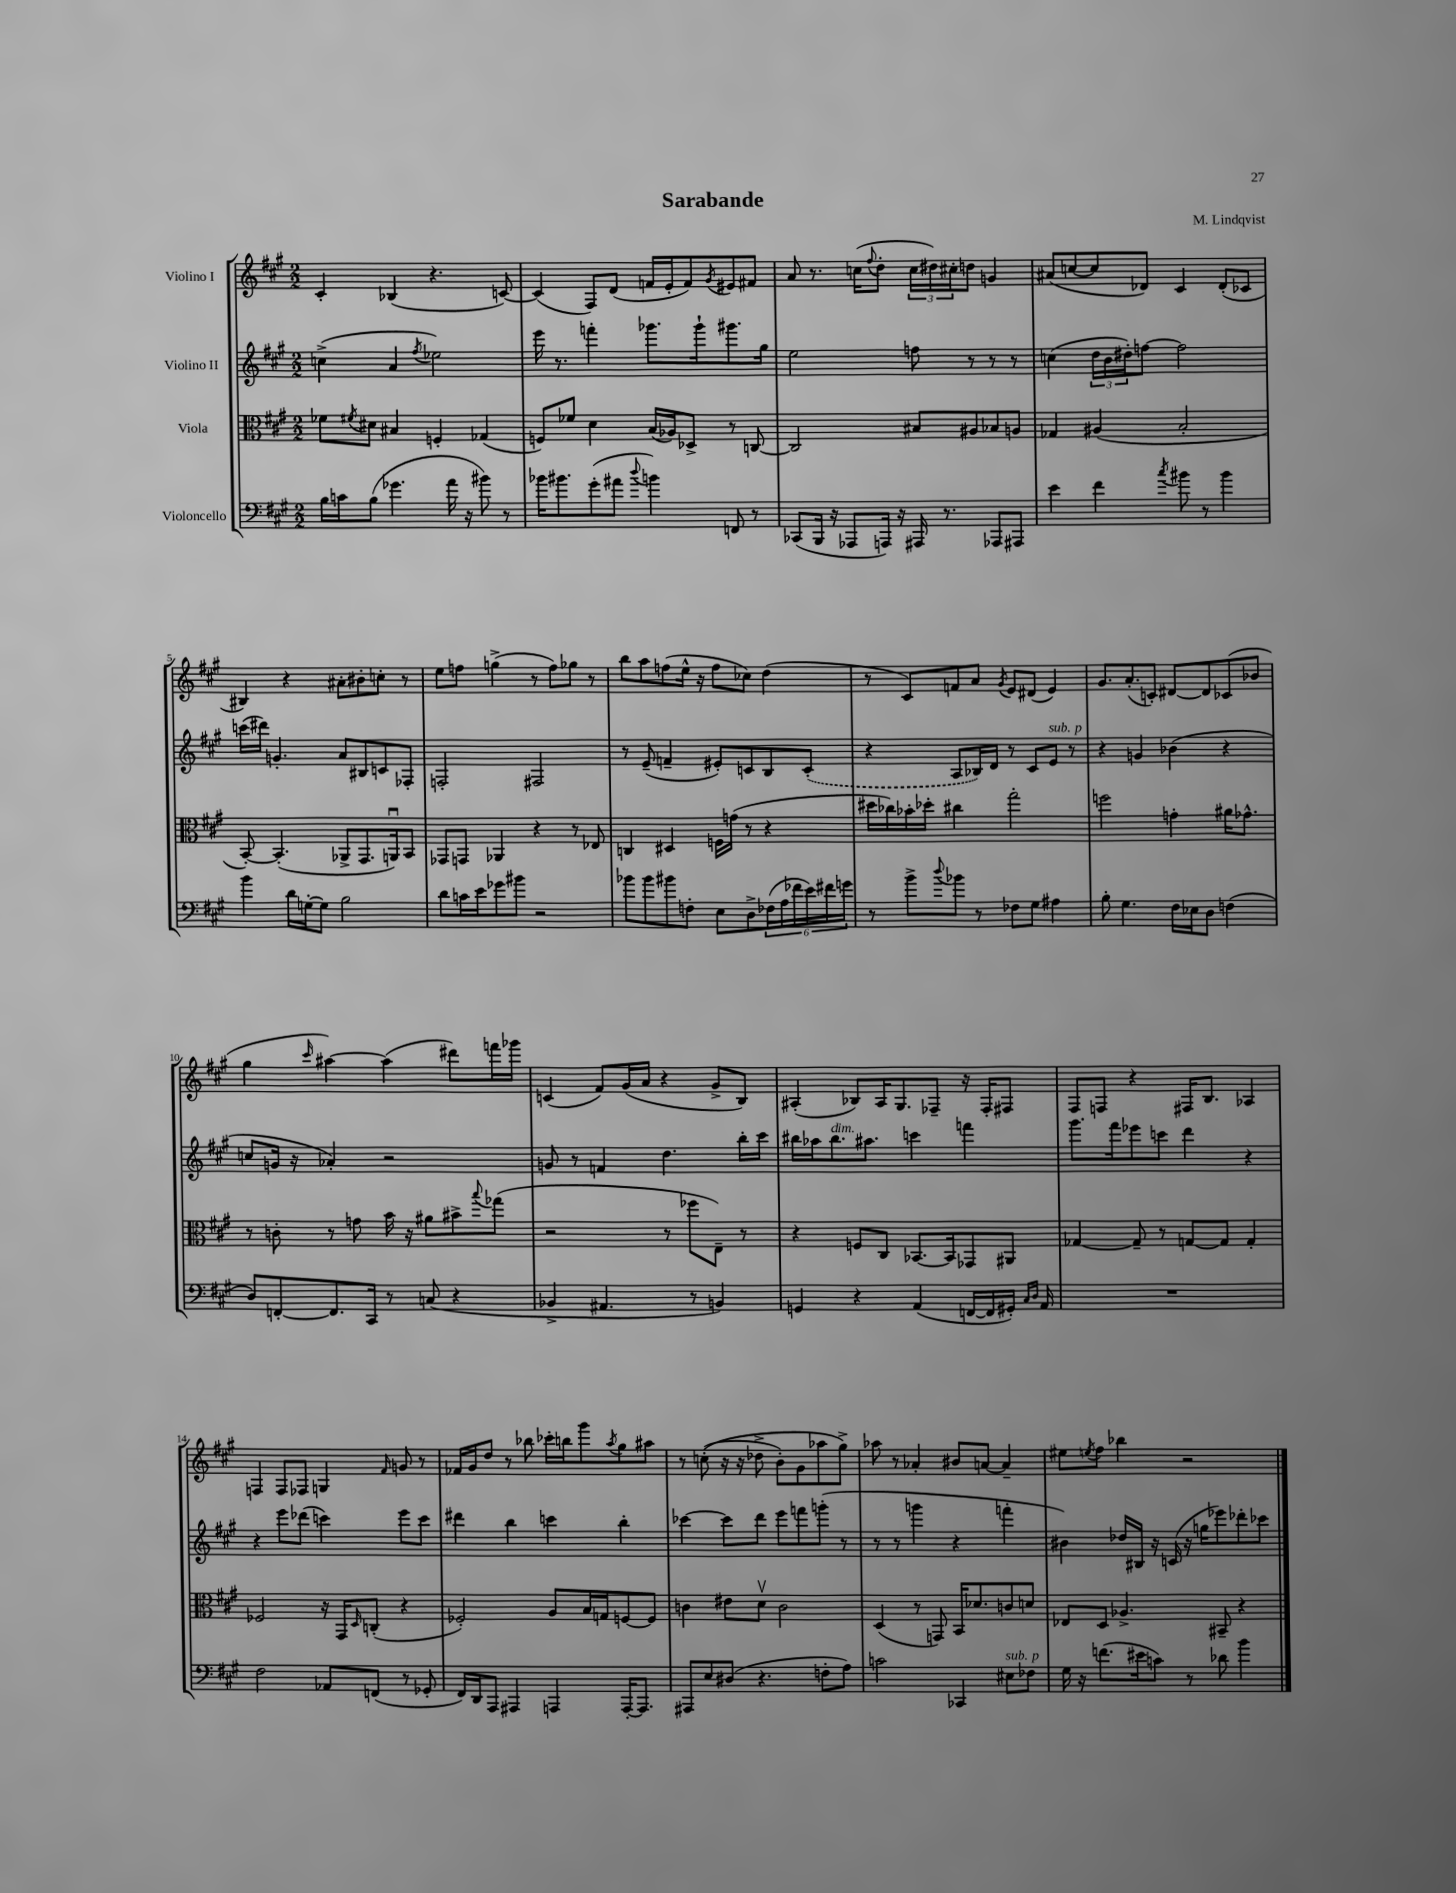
\header { title = "Sarabande" composer = "M. Lindqvist" }
<<
\new StaffGroup <<
\new Staff = "s0" \with { instrumentName = "Violino I" } {
    \clef treble \key a \major \numericTimeSignature \time 2/2
    cis'4-. bes4( r4. c'8~) |
    c'4( fis8) d'8( f'16 e'16-. f'8) \acciaccatura { gis'8 } eis'8 fis'8 |
    a'8 r8. c''16( \appoggiatura { fis''8 } d''8-. \tuplet 3/2 { c''16 dis''16) cis''16-. } d''8 g'4 |
    ais'8( c''8~ c''8 des'8) cis'4 des'8-.( ces'8 |
    bis4) r4 ais'8-. bis'8-. c''8-. r8 |
    e''8 f''8 g''4->( r8 f''8) ges''8 r8 |
    b''8 a''8 f''8( e''16-^ r16 f''8 ces''8) d''4( |
    r8 cis'8) f'8 a'8 \acciaccatura { gis'8 } e'8 dis'8( e'4) |
    gis'8. a'8.-.( c'8-.) dis'8~ dis'8 ces'8( bes'8 |
    gis''4 \grace { cis'''16 } ais''4~) ais''4( dis'''8) f'''16 ges'''16 |
    c'4( fis'8) gis'16( a'16 r4 gis'8-> b8) |
    ais4-.( bes8) ais16 gis8. fes8-- r16 fes16-. fis8 |
    fis8 f8 r4 fis16 b8. aes4 |
    f4 f8 fes8 g4 \grace { fis'16 } g'8 r8 |
    fes'16 gis'16 d''8 r8 bes''8 ces'''16-. b''16 gis'''8 \acciaccatura { a''8 } gis''8 ais''8 |
    r8 c''8-.(\( r16 r16 des''8-> b'8-.) gis'8 aes''8 gis''8->\) |
    aes''8 r8 aes'4-. bis'8 a'8~ a'4-- |
    eis''8 \acciaccatura { e''8 } fis''8 bes''4 r2 \bar "|." |
}
\new Staff = "s1" \with { instrumentName = "Violino II" } {
    \clef treble \key a \major \numericTimeSignature \time 2/2
    c''4->( a'4 \acciaccatura { fis''8 } ees''2) |
    e'''16 r8. f'''4-. ges'''8. ges'''16-! gis'''8. gis''16 |
    e''2 f''8 r8 r8 r8 |
    c''4( \tuplet 3/2 { d''16 b'16 dis''16-.) } f''8~ f''2 |
    c'''16( dis'''16) g'4.-. a'8 bis8 c'8 fes8-. |
    f2-. fis2 |
    r8 e'8--( f'4-- eis'8-.) c'8 b8 \once \slurDashed c'8-.( |
    r4 a8 bes16) d'16 r8 cis'8 e'8^\markup { \italic "sub. p" } r8 |
    r4 g'4 bes'4( r4 |
    c''8 g'16 r16 aes'4-.) r2 |
    g'8 r8 f'4 d''4. b''16-. cis'''16 |
    bis''16 aes''16 bis''8.^\markup { \italic "dim." } ais''8. c'''4 f'''4 |
    gis'''8. fis'''16 ees'''8 c'''8 d'''4 r4 |
    r4 e'''8 des'''8( c'''4) e'''8 c'''8 |
    dis'''4 b''4 c'''4 b''4-. |
    ces'''4~ ces'''8 d'''8 e'''8 f'''8 g'''8-.( r8 |
    r8 r8 g'''4 r4 f'''4-. |
    bis'4) des''16 bis16 r16 c'16( r16 g''16 ees'''8) des'''8-. ces'''8 \bar "|." |
}
\new Staff = "s2" \with { instrumentName = "Viola" } {
    \clef alto \key a \major \numericTimeSignature \time 2/2
    fes'8 \acciaccatura { fis'8 } dis'8 bis4 f4-. ges4( |
    f8) fes'8 d'4 b16( aes16) des8-> r8 c8~ |
    c2 bis8 ais8 bes8 a8 |
    ges4 ais4( b2-. |
    b,8~-.) b,4.-.( aes,8-> gis,8. a,16\downbow) b,8 |
    ges,8 g,8 aes,4 r4 r8 ees8 |
    c4 dis4 f16 g'16( r8 r4 |
    dis''16 ces''16) bes'16-. des''16-. cis''4 gis''2-. |
    f''2 g'4-. ais'16 ges'8.-^ |
    r8 c'8-. r8 g'8 b'16 r16 ais'8 bis'8-> \appoggiatura { b''8 } ges''8( |
    r2 r8 fes''8 e8--) r8 |
    r4 f8 cis8 bes,8.~ bes,16 ges,8 ais,8 |
    ges4~ ges8-- r8 g8~ g8 g4-. |
    fes2 r16 gis,16 \grace { d16 } c8-.( r4 |
    fes2-.) a8 b16 g16 f8~ f8 |
    c'4 eis'8 d'8\upbow c'2 |
    d4( r8 g,8) b,16 des'8. c'8 d'8 |
    ees8 d8 aes4.-> bis,8-- r4 \bar "|." |
}
\new Staff = "s3" \with { instrumentName = "Violoncello" } {
    \clef bass \key a \major \numericTimeSignature \time 2/2
    b16 c'16 b8( ges'4. a'16 r16 bis'8) r8 |
    bes'16 bis'8. gis'8-.( ais'8 \appoggiatura { d''8 } b'4) f,8 r8 |
    ces,8( b,,16 r16 aes,,8 a,,16) r16 ais,,16 r8. aes,,8 ais,,8 |
    e'4 fis'4 \acciaccatura { cis''8 } bis'8 r8 bis'4 |
    b'4 d'16 g16~-. g8 b2 |
    d'8 c'16 e'16 ges'8 bis'8 r2 |
    bes'8 bes'8 bis'8 f8-. e8 d8-> \tuplet 6/4 { fes16( a16 fes'16 e'16) fis'16 g'16 } |
    r8 b'8-> \appoggiatura { d''8 } bes'8 r8 fes8 gis8 ais4 |
    b8-. gis4. fis16 ees16 d8 f4( |
    d8) f,8~-. f,8. cis,16 r8 c8( r4 |
    bes,4-> ais,4. r8 b,4) |
    g,4 r4 a,4( f,16~ f,16 gis,16-.) \grace { cis16 d16 } a,16 |
    R1 |
    fis2 aes,8 f,8( r8 ges,8-. |
    fis,16) d,16 a,,8 ais,,4 a,,4 a,,16~-. a,,8. |
    ais,,8 e8 dis8( r4. f8-. a8) |
    c'2 ces,4 eis8^\markup { \italic "sub. p" } fes8 |
    gis16 r16 f'8.( eis'16 c'8) r8 des'8 b'4 \bar "|." |
}
>>
>>
